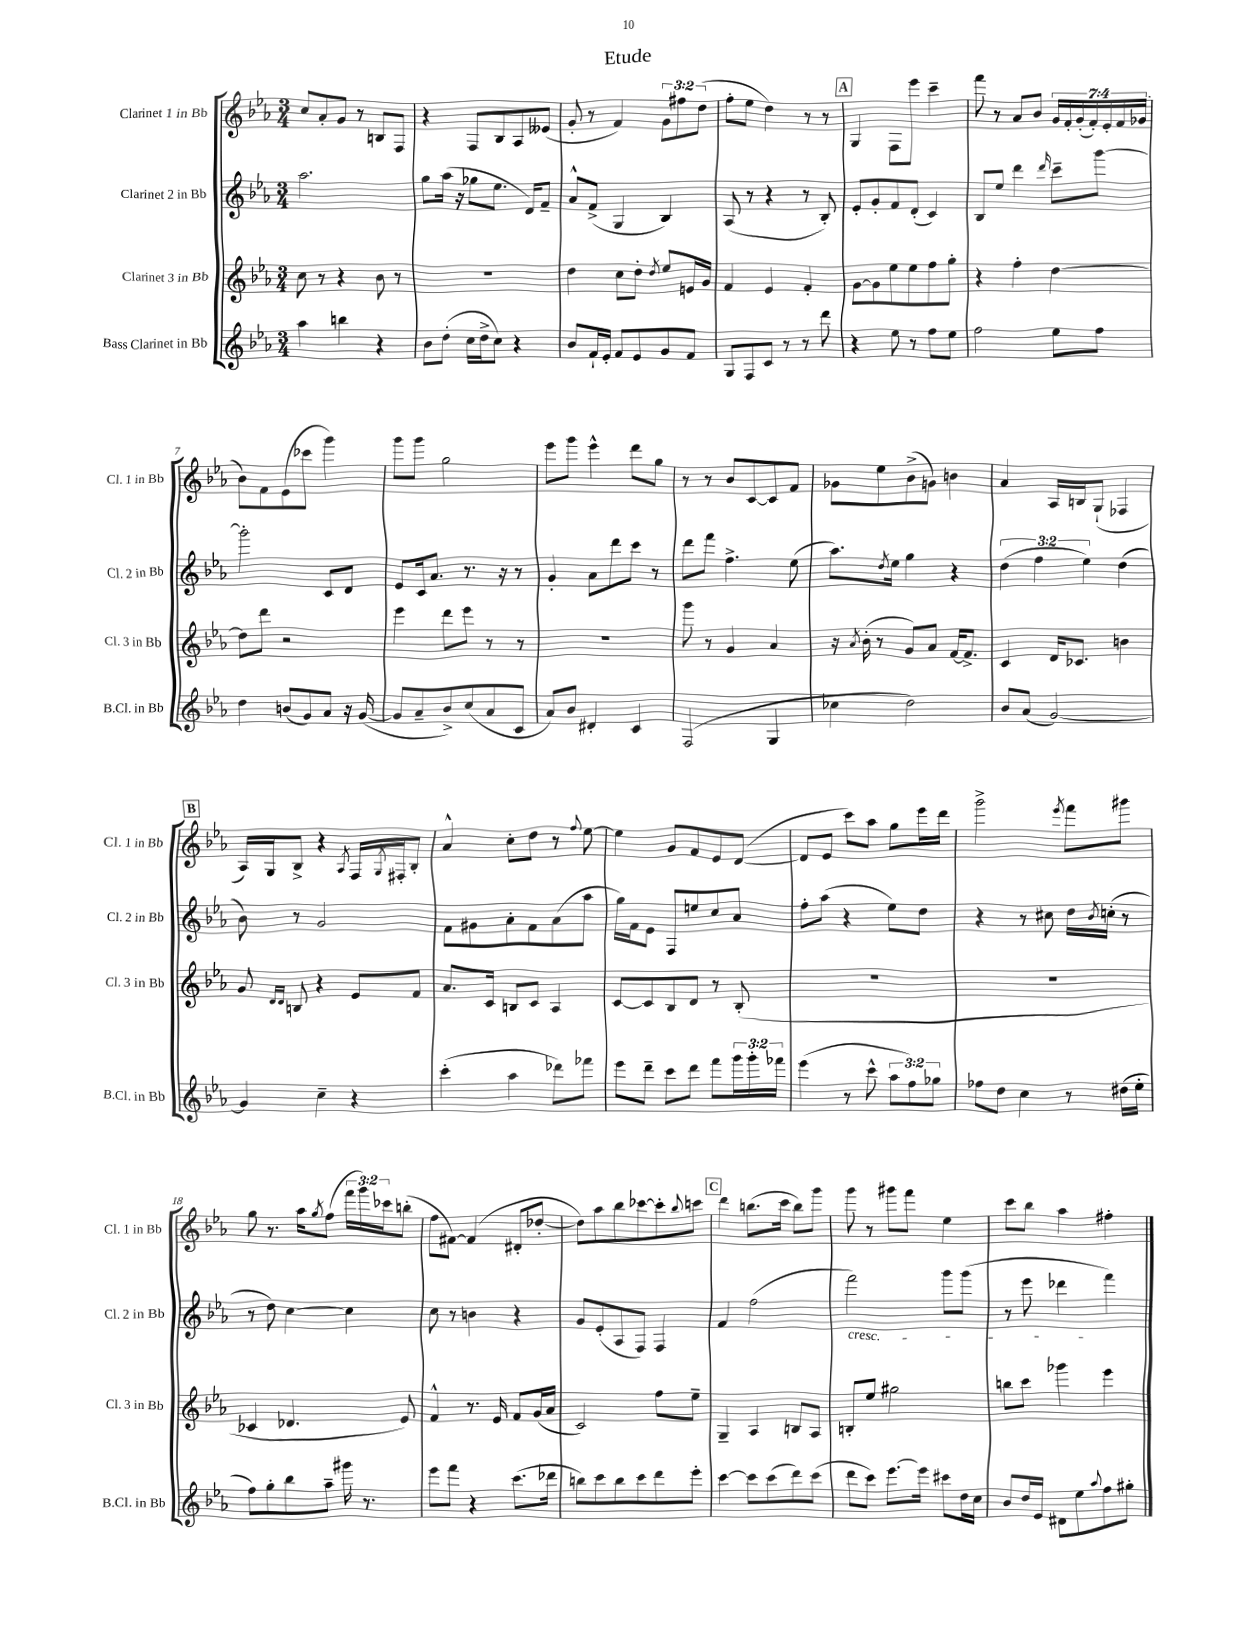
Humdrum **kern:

**kern	**kern	**kern	**kern
*part4	*part3	*part2	*part1
*staff4	*staff3	*staff2	*staff1
*I"Bass Clarinet in Bb	*I"Clarinet 3 in Bb	*I"Clarinet 2 in Bb	*I"Clarinet 1 in Bb
*I'B.Cl. in Bb	*I'Cl. 3 in Bb	*I'Cl. 2 in Bb	*I'Cl. 1 in Bb
*clefG2	*clefG2	*clefG2	*clefG2
*k[b-e-a-]	*k[b-e-a-]	*k[b-e-a-]	*k[b-e-a-]
*M3/4	*M3/4	*M3/4	*M3/4
=1	=1	=1	=1
4aa-\	8cc\	2.aa-\	8cc/L
.	8r	.	8a-'/
4bbn\	4r	.	8g/J
.	.	.	8r
4r	8b-\	.	8Bn/L
.	8r	.	8F/J
=2	=2	=2	=2
8b-\L	2.r	8gg\L	4r
(8dd'\J	.	(16aa-\Jk	.
.	.	16r	.
16cc\LL	.	8gg-X\L	8F/L
16dd^\J	.	.	.
8cc\J)	.	8.ee-\J	8B-/
4r	.	.	8A-/
.	.	16d/KL)	.
.	.	8f~/J	(8e--X/J
=3	=3	=3	=3
8b-/L	4dd\	8a-^^/L	8g'/
16f`/L	.	(8f^/J	8r
16e-'/JJ	.	.	.
8f/L	8cc\L	4G/	4f/)
8e-/	8dd'\J	.	.
.	8qdd/	.	.
8g/	8ee-/L	4B-/)	12g\L
.	.	.	12ff#X\
8f/J	16en/L	.	.
.	.	.	(12dd\J
.	16g/JJ	.	.
=4	=4	=4	=4
8G/L	4f/	(8A-/	8ff'\L
8F/	.	8r	8ee-\J
8c/J	4e-/	4r	4dd\)
8r	.	.	.
8r	4f'/	8r	8r
8ddd\	.	8B-'/)	8r
!!LO:REH:place=s1:t=A
=5	=5	=5	=5
4r	[8g\L	8e-'/L	4G/
.	8g\]	8g'/	.
8ee-\	8ee-\	8f/	8F\L
8r	8ee-\	(8d'/J	8eee-\J
8ff\L	8ff\	4c/)	4ccc~\
8ee-\J	8gg'\J	.	.
=6	=6	=6	=6
2ff\	4r	8B-/L	8fff\
.	.	8ee-/J	8r
.	4ff'\	4ddd\	8a-/L
.	.	.	8b-/J
.	.	16qqddd/	.
8ee-\L	[4dd\	8ccc~\L	28g/LL
.	.	.	28f'/
.	.	.	(28g'/
.	.	.	28f'/)
8ff\J	.	[8ggg\J	.
.	.	.	28e-'/
.	.	.	28f/
.	.	.	(28g-X/JJ
!!LO:LB:g=z
=7	=7	=7	=7
4dd\	8dd\L]	2ggg'\]	8b-\L)
.	8ddd\J	.	8f\
(8bn/L	2r	.	(8e-\
8g/)	.	.	8ccc-X\J
8a-/J	.	8c/L	4ggg\)
16r	.	8d/J	.
([16g/	.	.	.
=8	=8	=8	=8
8g/L]	4eee-\	8e-/L	8ggg\L
8a-~/	.	16c/k	8ggg\J
.	.	8.a-/J	.
8b-^/)	8ddd\L	.	2gg\
(8cc/	8eee-\J	8.r	.
8a-/	8r	.	.
.	.	16r	.
8c/J	8r	8r	.
=9	=9	=9	=9
8a-/L)	2.r	4g'/	8eee-\L
8b-/J	.	.	8ggg\J
4d#X'/	.	8a-\L	4eee-^^\
.	.	8ddd\	.
4c/	.	8ccc\J	8ddd\L
.	.	8r	8gg\J
=10	=10	=10	=10
(2F/	8ggg\	8ddd\L	8r
.	8r	8fff\J	8r
.	4g/	4.ff^\	8b-/L
.	.	.	[8c/
4G/	4a-/	.	8c/]
.	.	(8ee-\	8f/J
=11	=11	=11	=11
4cc-X\	16r	8.aa-\L)	8g-X\L
.	8qa-/	.	.
.	(16b-'\	.	.
.	8r	.	8ee-\
.	.	8qdd/	.
.	.	16ee-\Jk	.
2dd\)	8g/L)	4gg\	(8b-^\
.	8a-/J	.	8gn\J)
.	[16f/KL	4r	4bn\
.	8.f^/J]	.	.
=12	=12	=12	=12
8b-/L	4c/	(6dd\	4a-/
(8a-/J	.	.	.
.	.	6ff\	.
[2g/)	16d/KL	.	16A-/LL
.	8.c-X/J	.	16Bn/J
.	.	6ee-\)	.
.	.	.	(8G`/J
.	4bn\	(4dd\	4F-X/
!!LO:LB:g=z
!!LO:REH:place=s1:t=B
=13	=13	=13	=13
4g/]	8g/	8b-\)	16A-/LL)
.	.	.	16G/J
.	16qqd/LL	.	.
.	16qqd/JJ	.	.
.	8Bn/	8r	8B-^/J
4cc~\	4r	2g/	4r
.	.	.	8qA-/
4r	8e-/L	.	16F/LL
.	.	.	8qG/
.	.	.	16F#X'/J
.	8f/J	.	8B-'/J
=14	=14	=14	=14
(4ccc'\	8.a-/L	8f\L	4a-^^/
.	.	8g#X\	.
.	16c/Jk	.	.
4aa-\	8Bn/L	8a-'\	8cc'\L
.	8c/J	8f\	8dd\J
8ddd-X\L)	4A-/	(8a-\	8r
.	.	.	8qqff/
8fff-X\J	.	8aa-\J	[8ee-\
=15	=15	=15	=15
8eee-\L	[8c/L	16gg\LL)	4ee-\]
.	.	16f\J	.
8ddd~\J	8c/]	8e-\J	.
8ccc\L	8B-/	8F/L	8g/L
8ddd\J	8d/J	8een/	8f/
8fff\L	8r	8cc/	8e-/
24ggg\L	(8B-'/	8a-/J	([8d/J
24ggg'\	.	.	.
24fff-X\JJ	.	.	.
=16	=16	=16	=16
(4eee-\	2.r	8ff'\L	8d/L]
.	.	(8aa-\J	8e-/J
8r	.	4r	8ccc\L)
8ccc^^\	.	.	8aa-\J
12aa-\L	.	8ee-\L)	8gg\L
12ff\)	.	.	.
.	.	8dd\J	16eee-\L
12gg-X\J	.	.	.
.	.	.	16ddd\JJ
=17	=17	=17	=17
8ff-X\L	2.r	4r	2ggg^\
8dd\J	.	.	.
4cc\	.	8r	.
.	.	8cc#X\	.
.	.	.	8qeee-/
8r	.	16dd\LL	8fff\L
.	.	8qb-/	.
.	.	(16ccn'\JJ	.
(16dd#X\LL	.	8r	8ggg#X\J
16ee-'\JJ	.	.	.
!!LO:LB:g=z
=18	=18	=18	=18
8ff\L)	4c-X/	8r	8gg\
8gg'\	.	8dd\)	8.r
8bb-\	4.d-X/	[4cc\	.
.	.	.	16aa-\KL
.	.	.	8qgg/
8aa-~\J	.	.	(8ff\J
16ggg#X\	.	4cc\]	24fff\LL
.	.	.	24ggg\)
8.r	.	.	.
.	.	.	24ccc-X\J
.	8e-/)	.	(8bbn'\J
=19	=19	=19	=19
8eee-\L	4f^^/	8cc\	8ff\L
8fff\J	.	8r	[8f#X\J)
4r	8.r	4bn\	(4f#/]
.	16e-/	.	.
(8.ccc\L	8f/L	4r	8d#X'/L
.	(16g/L	.	[8dd-X'/J
16ddd-X\Jk	16a-/JJ	.	.
=20	=20	=20	=20
8bbn\L)	2c/)	8g/L	8dd-\L])
8ccc\	.	(8e-'/	8aa-\
8bb\	.	8A-/	8bb-\
8ccc\	.	8F/J)	[8ccc-X\
8ddd\	8ff\L	4F/	8ccc-'\]
.	.	.	8qqbb-/
8eee-'\J	8ee-~\J	.	8cccn\J
!!LO:REH:place=s1:t=C
=21	=21	=21	=21
[4ccc\	4G~/	4f/	4ddd\
8ccc\L]	4A-/	(2ff\	(8.bbn\L
(8ccc\	.	.	.
.	.	.	16ccc\Jk
8ddd\)	8Bn/L	.	8bb\L)
(8ccc\J	8A-/J	.	8ggg\J
=22	=22	=22	=22
!	!	!LO:TX:b:i:t=cresc.	!
8ddd\L	8Bn'/L	2fff\)	8ggg\
8ccc\J)	8ee-/J	.	8r
[8.eee-\L	2gg#X\	.	8ggg#X\L
.	.	.	8fff\J
16eee-\Jk]	.	.	.
8ccc#X\L	.	8ggg\L	4ee-\
16dd\L	.	(8ggg\J	.
16cc\JJ	.	.	.
=23	=23	=23	=23
8b-/L	8bbn\L	8r	8ccc\L
16dd/L	8ccc\J	8eee-\	8bb-\J
16e-/JJ	.	.	.
8d#X\L	4ggg-X\	4ddd-X\	4aa-\
8ee-\	.	.	.
8qqaa-/	.	.	.
8ff\	4eee-\	4fff\)	4ff#X'\
8gg#X'\J	.	.	.
==	==	==	==
*-	*-	*-	*-
